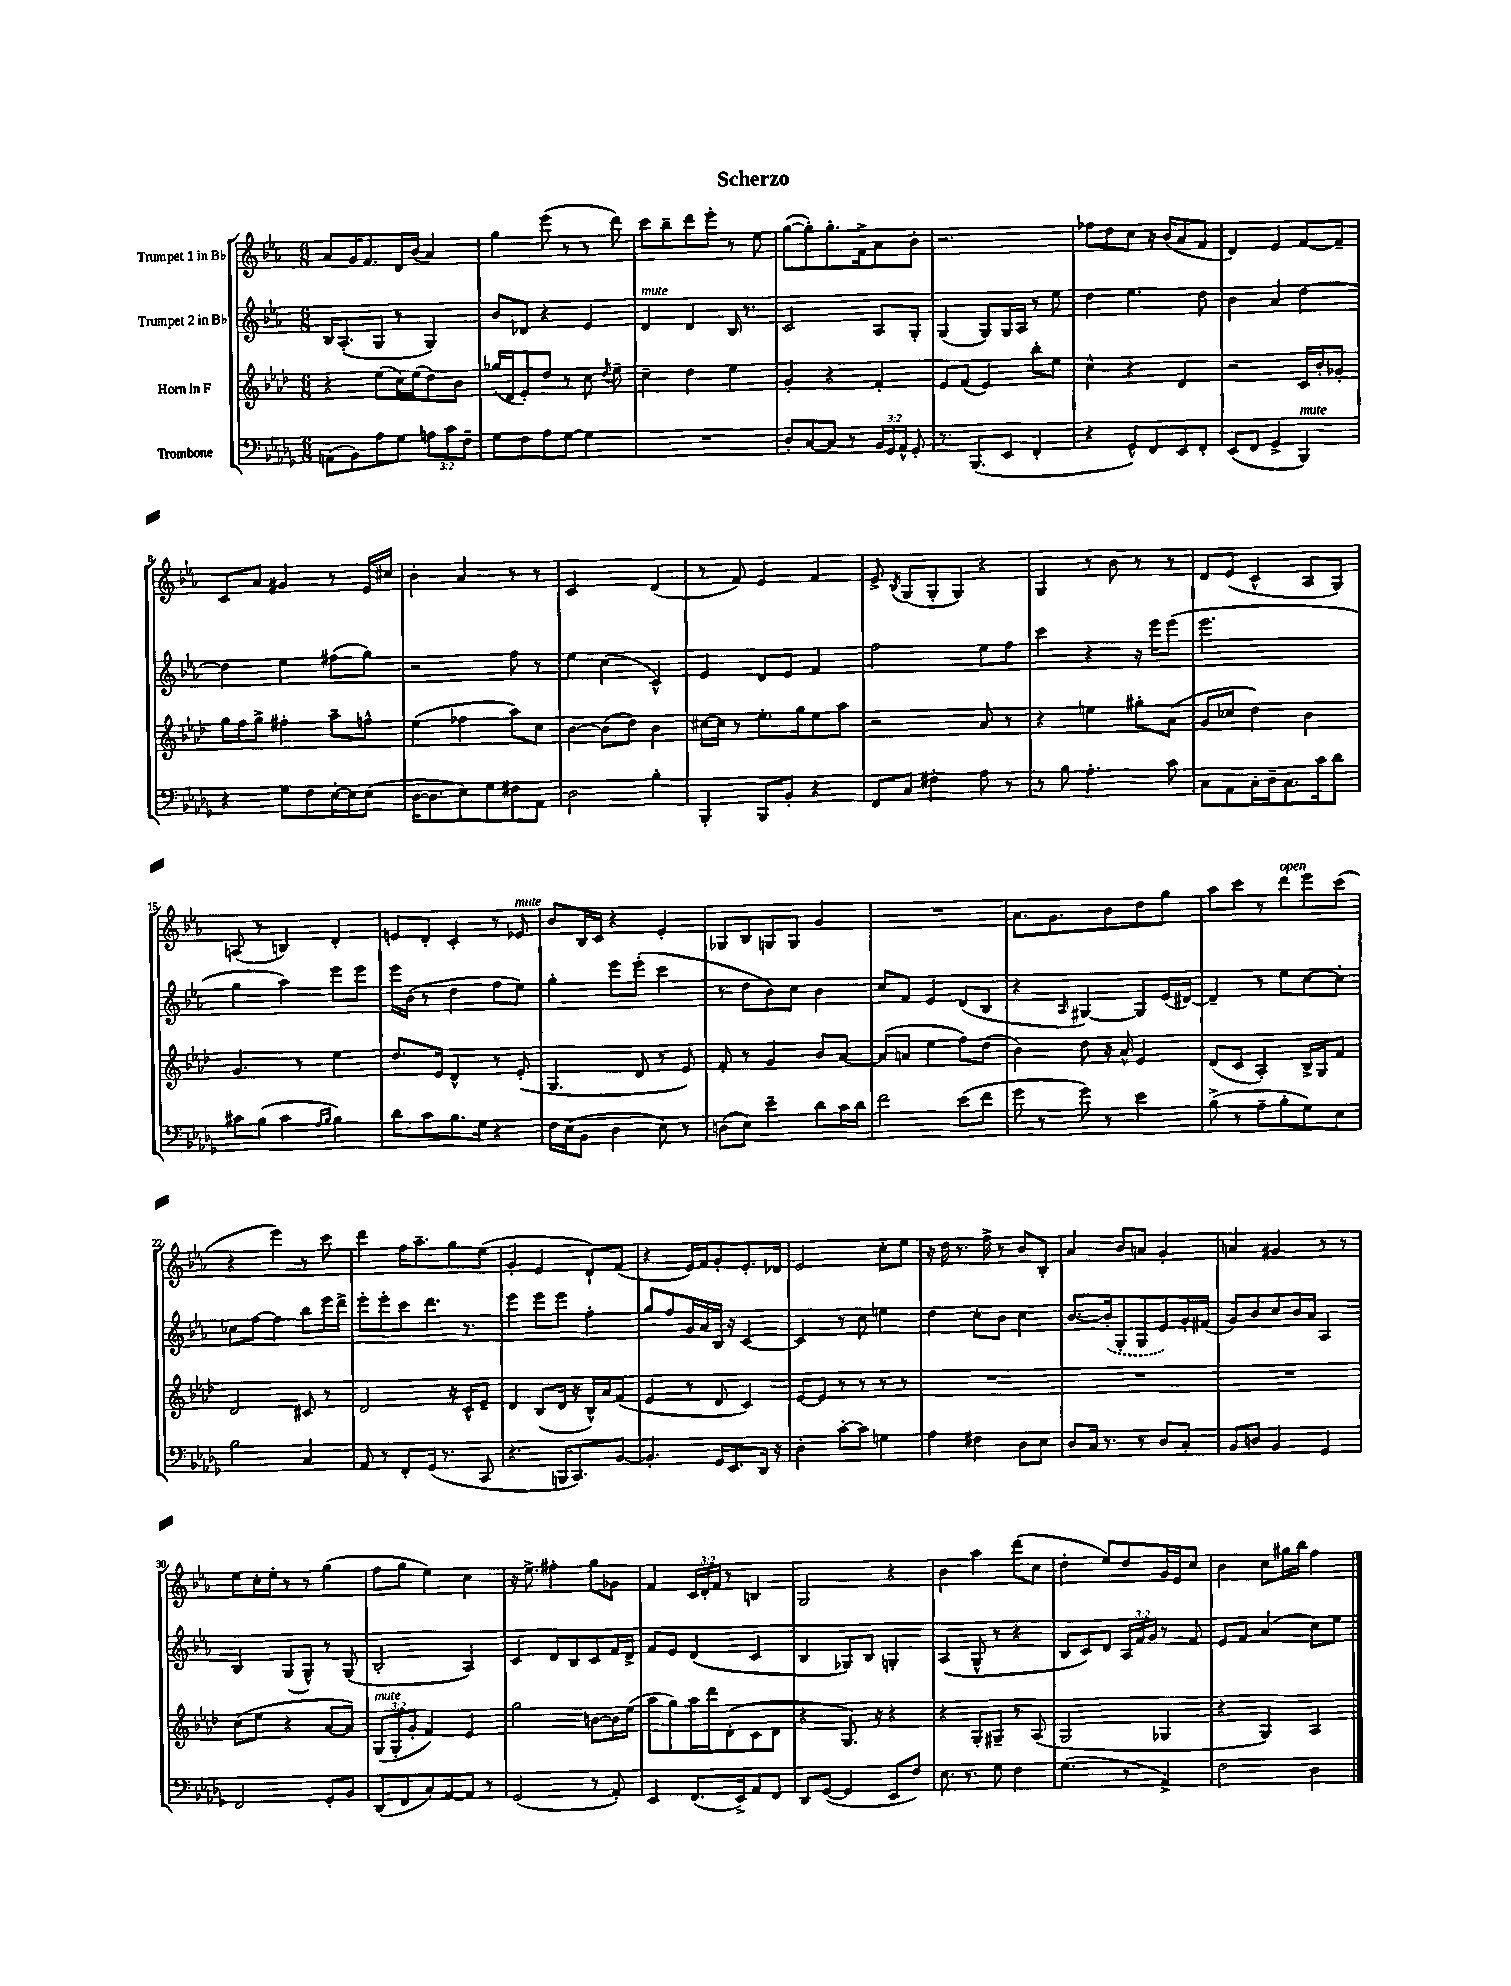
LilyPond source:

\header { title = "Scherzo" }
<<
\new StaffGroup <<
\new Staff = "s0" \with { instrumentName = "Trumpet 1 in Bb" } {
    \clef treble \key ees \major \numericTimeSignature \time 6/8 \override Staff.TupletNumber.text = #tuplet-number::calc-fraction-text
    \autoBeamOff aes'8[ g'16 f'8. d'16 bes'16]( aes'4) |
    g''4 ees'''8( r8 r8 d'''8) |
    c'''8[ bes''8-- d'''8 ees'''8]-. r8 ees''8 |
    g''8[~( g''8-.) g''8.-. f'16-> aes'8 bes'8]-. |
    r2. |
    fes''8[ d''8 c''8] r16 bes'16[( aes'8 f'8] |
    d'4) ees'4 f'8[~ f'8]-- |
    c'8[ aes'8] gis'4 r8 ees'16[ cis''16] |
    bes'4-. aes'4 r8 r8 |
    c'2 d'4( |
    r8 f'8) ees'4 f'4 |
    ees'8-> \acciaccatura { bes8 } g8[( g8-. g8]) r4 |
    g4 r8 bes'8 r8 r8 |
    d'8[ ees'8]( c'4-^ aes8[ g8]) |
    a8( r8 b4) d'4-. |
    e'8[ d'8]-. c'4-. r8 ees'8^\markup { \italic "mute" } |
    bes'8[ bes16 c'16] r4 ees'4-. |
    ges8[ bes8 g8 g8] g'4 |
    R2. |
    aes'8.[ g'8. bes'8 d''8 g''8] |
    aes''8[ c'''8] r8 d'''8[^\markup { \italic "open" } ees'''8 c'''8]( |
    r4 ees'''4) r8 c'''8 |
    d'''4 f''16[ aes''8.-- g''8 ees''8]( |
    g'4-. ees'4 d'8[-!) f'8]( |
    r4 ees'16[) f'16 g'8-. ees'8.-. des'16] |
    ees'2 c''8[-. ees''8] |
    r16 d''16 r8. f''16-> r8 bes'8[ bes8]-. |
    aes'4 bes'8[ a'8] g'4-. |
    a'4 gis'4 r8 r8 |
    ees''8[ c''16-. ees''16]-. r8 r8 g''4( |
    f''8[ g''8] ees''4) c''4 |
    r16 ees''8.-> fis''4-. g''8[ ges'8] |
    f'4 \tuplet 3/2 { c'16[ d'16-. f'16] } r8 b4 |
    g2 r4 |
    bes'4 aes''4 d'''8[( c''8] |
    d''4-. ees''8[) d''8 g'16 ees'16 c''8] |
    bes'4 c''8[ gis''16 bes''16] f''4 \bar "|." |
}
\new Staff = "s1" \with { instrumentName = "Trumpet 2 in Bb" } {
    \clef treble \key ees \major \numericTimeSignature \time 6/8 \override Staff.TupletNumber.text = #tuplet-number::calc-fraction-text
    \autoBeamOff bes16[ aes8.-.( g8] r8 g4) |
    bes'8[ des'8] r4 ees'4 |
    d'4^\markup { \italic "mute" } d'4 bes16 r8. |
    c'2 aes8[ g8]-. |
    g4( g8[) g16 aes16] r8 ees''8 |
    d''4 ees''4. d''8 |
    bes'4 aes'4 d''4~ |
    d''4 ees''4 fis''8[( g''8]) |
    r2 f''8 r8 |
    ees''4 c''4( c'4-^) |
    ees'4 d'8[ ees'8] f'4 |
    f''2 ees''8[ f''8] |
    c'''4 r4 r16 ees'''16[ ees'''8]( |
    ees'''2. |
    g''4 aes''4) ees'''8[ ees'''8] |
    ees'''16[ bes'16]( r8 d''4 f''8[ ees''8]) |
    g''4-. ees'''8[ ees'''8]-.( c'''4 |
    r8 d''8[ bes'8) c''8] bes'4 |
    c''8[ f'8] ees'4 d'8[( bes8] |
    r4 \grace { aes16 } gis4~) gis8[ ees'16( dis'16]~) |
    dis'4-- r8 ees''8[ c''8~ c''8]-. |
    ces''8[ f''8]~ f''4 bes''8[ ees'''16 d'''16]-> |
    ees'''8[-. ees'''8-. c'''8 d'''8.] r8. |
    ees'''4 ees'''8[ ees'''8] f''4-. |
    g''8[ f''8 g'16 aes'16 bes16] r16 c'4~ |
    c'4 r8 c''8 e''4 |
    d''4 c''8[-. bes'8] c''4 |
    bes'8.[~ \once \slurDashed bes'16-.( g8-. g8 ees'8) g'16-. fis'16]( |
    g'8[) bes'8 c''8 bes'16 aes'16] aes4 |
    bes4 g8[( g8]-^) r8 g8( |
    bes2-. aes4) |
    c'4 d'8[ bes8 c'8 f'16 d'16]-> |
    f'8[ ees'8] d'4( c'4 |
    bes4 ges8[) bes8] g4-. |
    aes4( g8-^ r8 r4 |
    bes8[ c'8) d'8] \tuplet 3/2 { aes16[ f'16 g'16] } r8 f'8 |
    ees'8[ f'8] aes'4( c''8[) ees''8] \bar "|." |
}
\new Staff = "s2" \with { instrumentName = "Horn in F" } {
    \clef treble \key aes \major \numericTimeSignature \time 6/8 \override Staff.TupletNumber.text = #tuplet-number::calc-fraction-text
    \autoBeamOff r4 ees''8[( c''16) ees''16( des''8) bes'8] |
    ges''16[( des'16 ees'8-.) des''8] r8 c''8 \acciaccatura { des''8 } ees''8-- |
    c''4-- des''4 ees''4 |
    g'4-. r4 f'4-. |
    ees'8[ f'8]( ees'4) bes''8[-. ees''8] |
    c''4-^ r4 des'4 |
    r2 c'16[ bes'16-. ges'8]-. |
    g''16[ f''16 g''8]-> fis''4-. aes''8[-- f''8]-^ |
    ees''4( fes''4 aes''8[) c''8] |
    bes'4~ bes'8[( des''8]) bes'4 |
    cis''16[~ cis''16] r8 ees''8.[-. g''16 ees''8 aes''8] |
    r2 aes'8 r8 |
    r4 e''4 gis''8[-. aes'8]( |
    g'8[ ces''8] des''4) bes'4 |
    g'4. r8 ees''4 |
    des''8.[ ees'16] des'4-^ r8 ees'8-.( |
    g4. des'8 r8 ees'8) |
    f'8-. r8 g'4 bes'8[ aes'8]~ |
    aes'8[( a'8] ees''4 f''8[) des''8]( |
    bes'4) des''8 r16 aes'16-^ ees'4 |
    des'8[( c'8] aes4-.) bes16[-> g16 f'8] |
    des'2 cis'8 r8 |
    des'2 r16 c'16[-^ ees'8]-- |
    des'4 bes8[( des'16] r16 bes16[-^) aes'16 f'8]( |
    ees'4 r8 des'8 c'4) |
    ees'8[~ ees'8] r8 r8 r8 r8 |
    R2. |
    R2. |
    R2. |
    c''8[( ees''8] r4 aes'8[~ aes'8]) |
    \tuplet 3/2 { g8[^\markup { \italic "mute" }( g8-. g'8]-. } f'4) ees'4 |
    g''2 b'8[~ b'16 ees''16]( |
    aes''8[ g''8) aes''16 des'''16 des'8-.( c'8 des'8] |
    r4 g8.) r16 r4 |
    r4 g8[-. gis8]-- r8 aes8( |
    g2 ges4 |
    r4 g4) aes4 \bar "|." |
}
\new Staff = "s3" \with { instrumentName = "Trombone" } {
    \clef bass \key des \major \numericTimeSignature \time 6/8 \override Staff.TupletNumber.text = #tuplet-number::calc-fraction-text
    \autoBeamOff a,8[( bes,8) aes8 ges8] \tuplet 3/2 { a8[ c'8 f8]-- } |
    ges8[ f8 aes8 ges8]~ ges4 |
    R2. |
    des8[-. c8~ c8] r8 \tuplet 3/2 { bes,16[ ges,16 aes,16]-^ } ges,8-. |
    r8. bes,,8.[( ees,8] f,4-. |
    r4 ges,8[-^) f,8 ees,8 f,8]-. |
    ees,8[( f,8] ges,4-> bes,,4^\markup { \italic "mute" }) |
    r4 ges8[ f8 ees16~-. ees16 ees8]( |
    des16[~ des8. ees8) ges8 fis8 aes,8] |
    des2 bes4-. |
    bes,,4-. bes,,8[ bes,8]-. r4 |
    f,8[ c8] fis4-. aes8 r8 |
    r8 bes8 aes4.-. c'8 |
    c8[ aes,8 c16-. des16-- c8. c'16 des'8] |
    cis'8[ bes8]( cis'4 \grace { aes16[ bes16] } bes4) |
    des'8[ c'8 bes8. ges16] r4 |
    f16[ ees16( bes,8] des4 ees8) r8 |
    d8[( ees8]) ees'4-- des'8[ c'16 des'16] |
    f'2 ees'8[( f'8] |
    ges'8 r8 ges'8) r8 ees'4 |
    bes8->( r8 aes8[-- bes8-. ges8) ees8] |
    bes2 c4 |
    aes,8 r8 f,8[-. ges,16]( r8. c,8 |
    r4. b,,16[ c,8.) bes,8]~ |
    bes,4.-. ges,16[ ees,8. des,16] r16 |
    des4-. c'8[~-. c'8] g4 |
    aes4 fis4 des8[ ees8] |
    des8[ c16] r8. r8 des8[ c8]-. |
    bes,8[ d8] bes,4 ges,4 |
    f,2 ges,8[-. bes,8] |
    des,8[( f,8 c8) aes,8~ aes,8] r8 |
    ges,2( r8 aes,8-.) |
    ees,4 f,8.[( ees,16->) aes,8 f,8] |
    des,8[ ges,8]~( ges,4 ees,8[ f8]) |
    ees8. r8. ges8 f4 |
    ges4.( r8 aes,4->) |
    f2 des4 \bar "|." |
}
>>
>>
